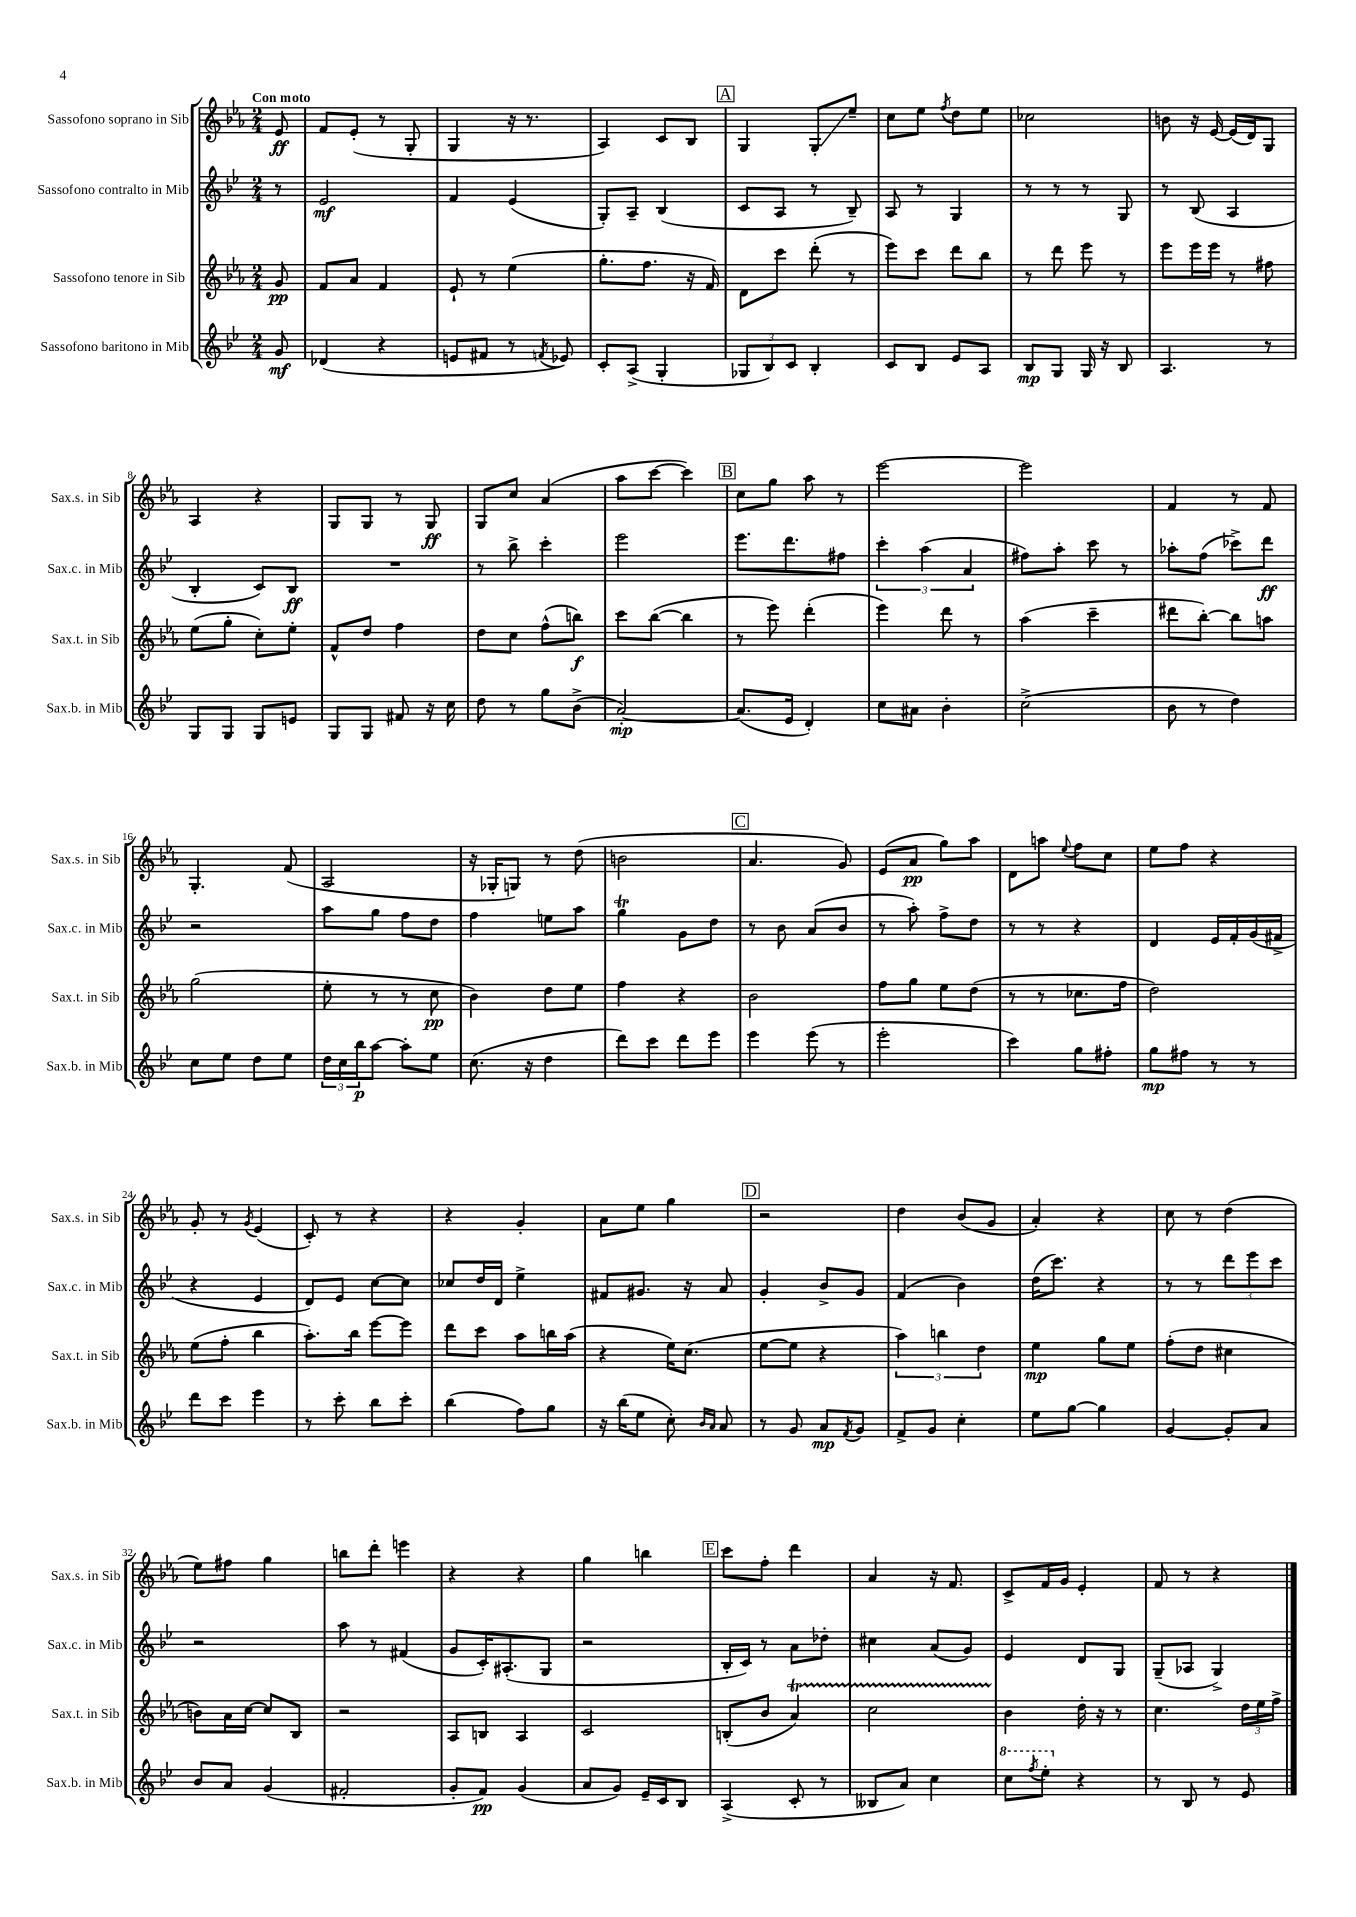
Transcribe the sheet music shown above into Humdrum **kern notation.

**kern	**kern	**kern	**kern
*staff4	*staff3	*staff2	*staff1
*clefG2	*clefG2	*clefG2	*clefG2
*k[b-e-]	*k[b-e-a-]	*k[b-e-]	*k[b-e-a-]
*M2/4	*M2/4	*M2/4	*M2/4
8g	8g	8r	8e-
=	=	=	=
(4d-	8f	2e-	8f
.	8a-	.	(8e-'
4r	4f	.	8r
.	.	.	8G'
=	=	=	=
8e	8e-`	4f	4G
8f#	8r	.	.
8r	(4ee-	(4e-	16r
.	.	.	8.r
8qf	.	.	.
8e-)	.	.	.
=	=	=	=
8c'	8.gg'	8G')	4A-)
(8A^	.	8A~	.
.	8.ff	.	.
4G'	.	(4B-	8c
.	16r	.	8B-
.	16f)	.	.
=	=	=	=
12G-	8d	8c	4G
12B-)	.	.	.
.	8ccc	8A	.
12c	.	.	.
4B-'	(8ddd'	8r	8G'
.	8r	8B-~)	8ee-~
=	=	=	=
8c	8eee-)	8A	8cc
8B-	8ccc	8r	8ee-
.	.	.	8qff
8e-	8ddd	4G	8dd
8A	8bb-	.	8ee-
=	=	=	=
8B-	8r	8r	2cc-
8G	8ddd	8r	.
16G	8eee-	8r	.
16r	.	.	.
8B-	8r	8G	.
=	=	=	=
4.A	8eee-	8r	8b
.	16eee-	(8B-	16r
.	16eee-	.	[16e-
.	8r	4A	(16e-]
.	.	.	16d)
8r	8ff#	.	8G
=	=	=	=
8G	(8ee-	4B-'	4A-
8G	8gg'	.	.
8G	8cc')	8c)	4r
8e	8ee-'	8B-	.
=	=	=	=
8G	8f^^	2r	8G
8G	8dd	.	8G
8f#	4ff	.	8r
16r	.	.	8G
16cc	.	.	.
=	=	=	=
8dd	8dd	8r	8G
8r	8cc	8bb-^	8cc
8gg	(8ff^^	4ccc'	(4a-
(8b-^	8bb)	.	.
=	=	=	=
[2a')	8ccc	2eee-	8aa-
.	([8bb-	.	[8ccc
.	4bb-]	.	4ccc])
=	=	=	=
(8.a]	8r	8.eee-	8cc
.	8eee-)	.	8gg
16e-	.	8.ddd	.
4d')	(4ddd'	.	8aa-
.	.	8ff#	8r
=	=	=	=
8cc	4eee-)	6ccc'	[2eee-
8a#	.	.	.
.	.	(6aa	.
4b-'	8ddd	.	.
.	.	6a	.
.	8r	.	.
=	=	=	=
(2cc^	(4aa-	8ff#)	2eee-]
.	.	8aa'	.
.	4ccc~	8ccc	.
.	.	8r	.
=	=	=	=
8b-	8ddd#	8aa-'	4f
8r	[8bb-')	(8ff	.
4dd)	8bb-]	8ccc-^)	8r
.	8aa	8ddd	8f
=	=	=	=
8cc	(2gg	2r	4.G'
8ee-	.	.	.
8dd	.	.	.
8ee-	.	.	(8f
=	=	=	=
24dd	8ee-'	8aa	2A-
24cc	.	.	.
24bb-	.	.	.
[8aa	8r	8gg	.
8aa']	8r	8ff	.
8ee-	8cc	8dd	.
=	=	=	=
(8.cc	4b-)	4ff	16r
.	.	.	16G-'
.	.	.	8G)
16r	.	.	.
4dd	8dd	8ee	8r
.	8ee-	8aa	(8dd
=	=	=	=
8ddd)	4ff	4gg	2b
8ccc	.	.	.
8ddd	4r	8g	.
8eee-	.	8dd	.
=	=	=	=
4eee-	2b-	8r	4.a-
.	.	8b-	.
(8eee-	.	(8a	.
8r	.	8b-	8g)
=	=	=	=
2eee-'	8ff	8r	(8e-
.	8gg	8aa')	8a-
.	8ee-	8ff^	8gg)
.	(8dd	8dd	8aa-
=	=	=	=
4ccc)	8r	8r	8d
.	8r	8r	8aa
.	.	.	8qqee-
8gg	8.cc-	4r	8ff
8ff#'	.	.	8cc
.	16ff	.	.
=	=	=	=
8gg	2dd)	4d	8ee-
8ff#	.	.	8ff
8r	.	16e-	4r
.	.	16f'	.
8r	.	(16g	.
.	.	16f#^	.
=	=	=	=
8ddd	(8ee-	4r	8g'
8ccc	8ff'	.	8r
.	.	.	8qg
4eee-	4bb-	4e-	(4e-
=	=	=	=
8r	8.aa-')	8d)	8c')
8ccc'	.	8e-	8r
.	16bb-	.	.
8bb-	[8eee-	[8cc	4r
8ccc'	8eee-]	8cc]	.
=	=	=	=
(4bb-	8ddd	8cc-	4r
.	8ccc	16dd	.
.	.	16d	.
8ff)	8aa-	4ee-^	4g'
8gg	16bb	.	.
.	(16aa-	.	.
=	=	=	=
16r	4r	8f#	8a-
(16bb-	.	.	.
8ee-	.	8.g#	8ee-
8cc')	16ee-)	.	4gg
.	(8.cc	16r	.
16qqb-	.	.	.
16qqa	.	.	.
8a	.	8a	.
=	=	=	=
8r	[8ee-	4g'	2r
8g	8ee-]	.	.
8a	4r	8b-^	.
8qf	.	.	.
8g	.	8g	.
=	=	=	=
8f^	6aa-)	(4f	4dd
8g	.	.	.
.	6bb	.	.
4cc'	.	4b-)	(8b-
.	6dd	.	.
.	.	.	8g
=	=	=	=
8ee-	4ee-	(16dd	4a-')
.	.	8.ccc)	.
[8gg	.	.	.
4gg]	8gg	4r	4r
.	8ee-	.	.
=	=	=	=
[4g	(8ff'	8r	8cc
.	8dd	8r	8r
8g']	4cc#	12ddd	(4dd
.	.	12eee-	.
8a	.	.	.
.	.	12ccc	.
=	=	=	=
8b-	8b)	2r	8ee-)
8a	16a-	.	8ff#
.	[16cc	.	.
(4g	8cc]	.	4gg
.	8B-	.	.
=	=	=	=
2f#'	2r	8aa	8bb
.	.	8r	8ddd'
.	.	(4f#	4eee
=	=	=	=
8g'	8A-	8g	4r
8f)	8B	16c')	.
.	.	(8.A#'	.
(4g	4A-	.	4r
.	.	8G	.
=	=	=	=
8a	2c	2r	4gg
8g)	.	.	.
16e-~	.	.	4bb
16c	.	.	.
8B-	.	.	.
=	=	=	=
(4A^	(8B'	16B-'	8ccc
.	.	16c)	.
.	8b-	8r	8ff'
8c'	4a-)	8a	4ddd
8r	.	8dd-'	.
=	=	=	=
8B--	2cc	4cc#	4a-
8a)	.	.	.
4cc	.	(8a	16r
.	.	.	8.f
.	.	8g)	.
=	=	=	=
8ccc	4b-	4e-	8c^
8qfff	.	.	.
8eee-'	.	.	16f
.	.	.	16g
4r	16dd'	8d	4e-'
.	16r	.	.
.	8r	8G	.
=	=	=	=
8r	4.cc	(8G~	8f
8B-	.	8A-	8r
8r	.	4G^)	4r
8e-	24dd	.	.
.	24ee-	.	.
.	24ff^	.	.
==	==	==	==
*-	*-	*-	*-
